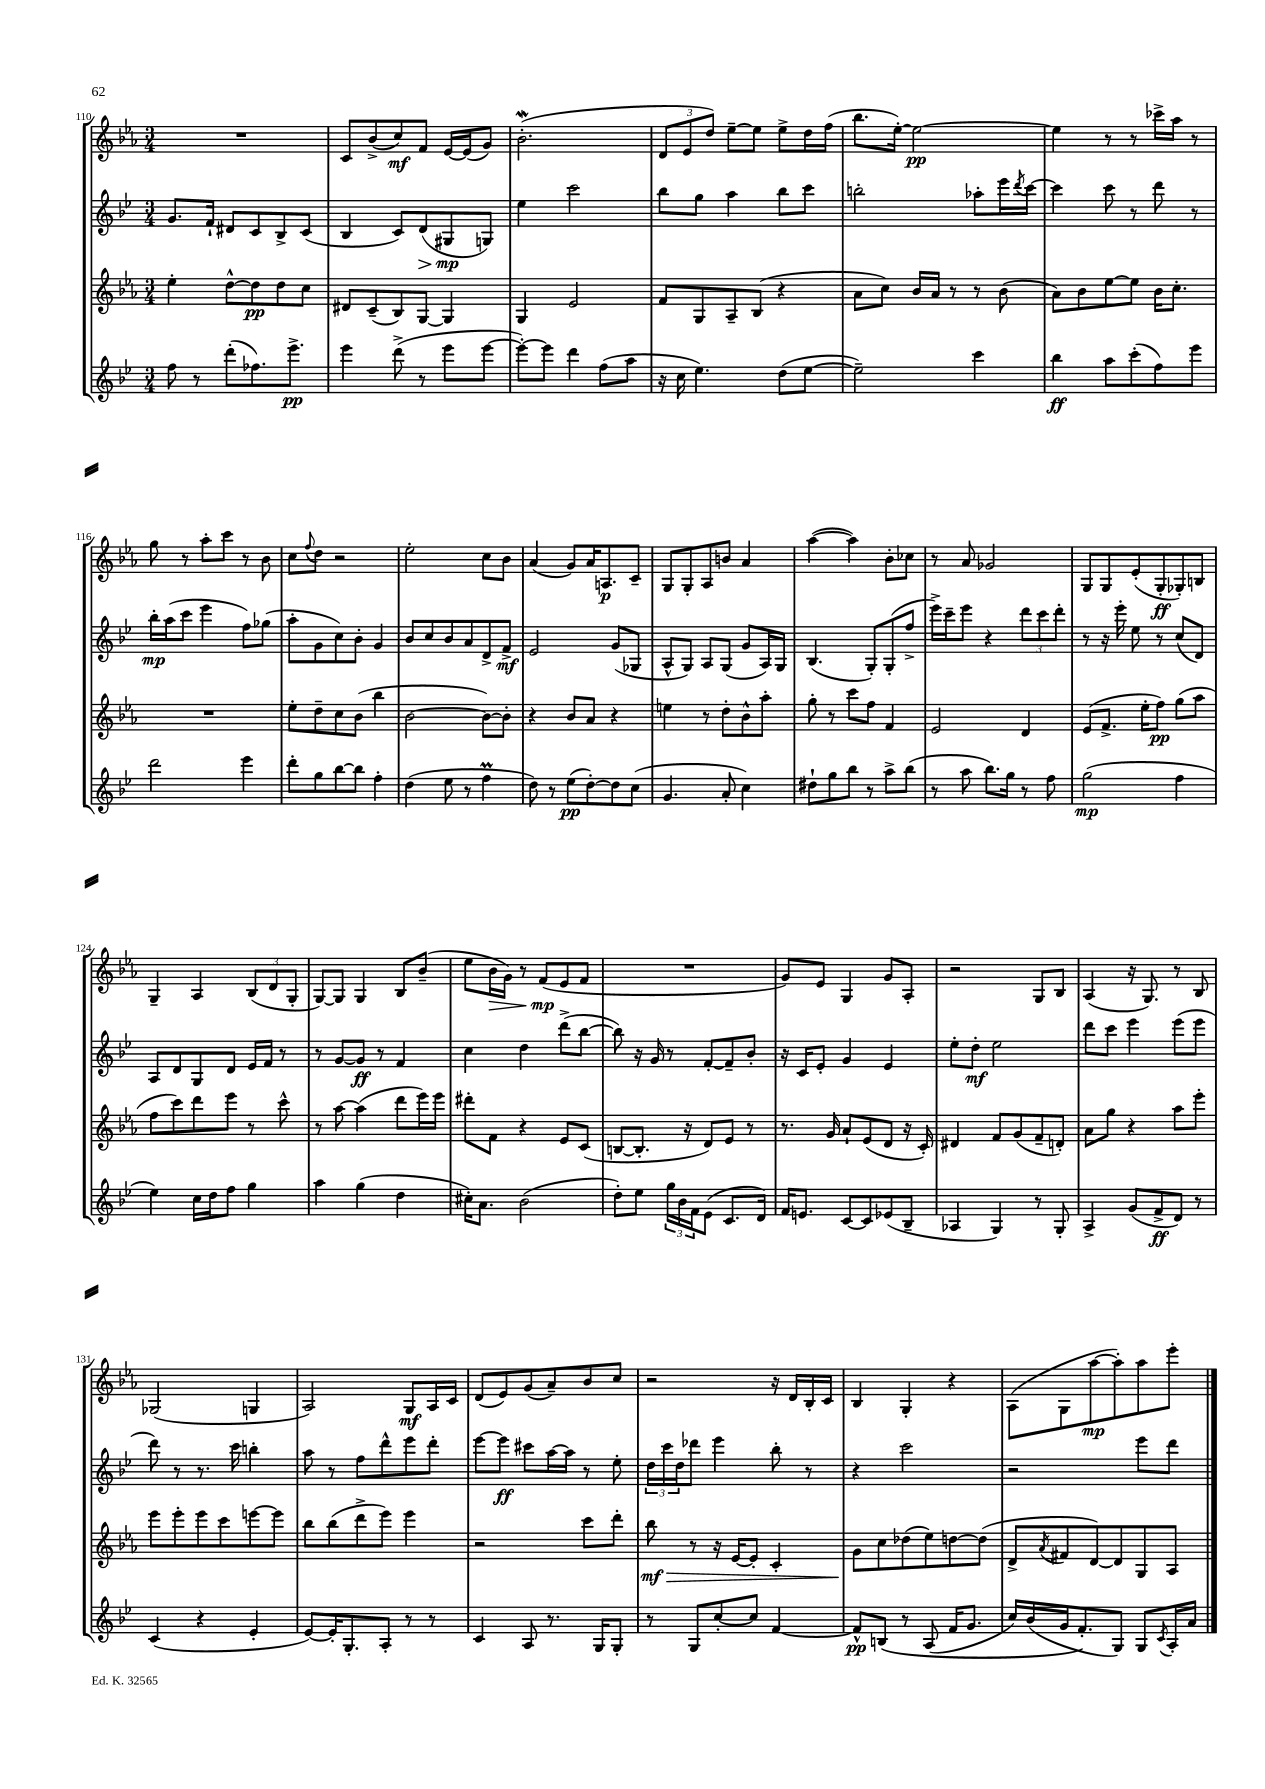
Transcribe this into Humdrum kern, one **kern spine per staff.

**kern	**dynam	**kern	**dynam	**kern	**dynam	**kern	**dynam
*part4	*part4	*part3	*part3	*part2	*part2	*part1	*part1
*staff4	*staff4	*staff3	*staff3	*staff2	*staff2	*staff1	*staff1
*clefG2	*	*clefG2	*	*clefG2	*	*clefG2	*
*k[b-e-]	*	*k[b-e-a-]	*	*k[b-e-]	*	*k[b-e-a-]	*
*M3/4	*	*M3/4	*	*M3/4	*	*M3/4	*
=110	=110	=110	=110	=110	=110	=110	=110
8ff\	.	4ee-'\	.	8.g/L	.	2.r	.
8r	.	.	.	.	.	.	.
.	.	.	.	16f`/Jk	.	.	.
(8ddd'\L	.	[8dd^^\L	.	8d#X/L	.	.	.
8.ff-X\)	.	8dd\]	pp	8c/	.	.	.
.	.	8dd\	.	8B-^/	.	.	.
8.eee-^\J	pp	.	.	.	.	.	.
.	.	8cc\J	.	(8c/J	.	.	.
=111	=111	=111	=111	=111	=111	=111	=111
4eee-\	.	8d#X/L	.	4B-/	.	8c/L	.
.	.	(8c~/	.	.	.	(8b-^/	.
(8ddd^\	.	8B-/)	.	8c/L)	.	8cc/)	mf
!	!	!	!	!	!LO:HP:b	!	!
8r	.	[8G/J	.	(8d/	>	8f/J	.
8eee-\L	.	4G/]	.	8G#X/	mp	[16e-/LL	.
.	.	.	.	.	.	(16e-/J]	.
[8eee-\J	.	.	.	8Gn/J)	]	8g/J)	.
=112	=112	=112	=112	=112	=112	=112	=112
8eee-'\L_)	.	4G/	.	4ee-\	.	(2.b-W'\	.
8eee-\J]	.	.	.	.	.	.	.
4ddd\	.	2e-/	.	2ccc\	.	.	.
(8ff\L	.	.	.	.	.	.	.
8aa\J	.	.	.	.	.	.	.
=113	=113	=113	=113	=113	=113	=113	=113
16r	.	8f/L	.	8bb-\L	.	12d/L	.
16cc\	.	.	.	.	.	.	.
.	.	.	.	.	.	12e-/	.
4.ee-\)	.	8G/	.	8gg\J	.	.	.
.	.	.	.	.	.	12dd/J)	.
.	.	8A-~/	.	4aa\	.	[8ee-~\L	.
.	.	(8B-/J	.	.	.	8ee-\J]	.
(8dd\L	.	4r	.	8bb-\L	.	8ee-^\L	.
[8ee-\J	.	.	.	8ccc\J	.	16dd\L	.
.	.	.	.	.	.	(16ff\JJ	.
=114	=114	=114	=114	=114	=114	=114	=114
2ee-~\])	.	8a-\L	.	2bbn'\	.	8.bb-\L	.
.	.	8cc\J)	.	.	.	.	.
.	.	.	.	.	.	[16ee-'\Jk)	.
.	.	16b-/LL	.	.	.	2ee-\_	pp
.	.	16a-/JJ	.	.	.	.	.
.	.	8r	.	.	.	.	.
4ccc\	.	8r	.	8aa-X'\L	.	.	.
.	.	(8b-\	.	16eee-\L	.	.	.
.	.	.	.	8qddd/	.	.	.
.	.	.	.	[16ccc\JJ	.	.	.
=115	=115	=115	=115	=115	=115	=115	=115
4bb-\	ff	8a-\L)	.	4ccc\]	.	4ee-\]	.
.	.	8b-\	.	.	.	.	.
8aa\L	.	[8ee-\	.	8ccc\	.	8r	.
(8ccc'\	.	8ee-\J]	.	8r	.	8r	.
8ff\)	.	16b-\KL	.	8ddd\	.	16ccc-X^\LL	.
.	.	8.cc'\J	.	.	.	16aa-\JJ	.
8eee-\J	.	.	.	8r	.	8r	.
!!LO:LB:g=z
=116	=116	=116	=116	=116	=116	=116	=116
2ddd\	.	2.r	.	16bb-'\LL	mp	8gg\	.
.	.	.	.	(16aa\J	.	.	.
.	.	.	.	8ccc\J	.	8r	.
.	.	.	.	4eee-\	.	8aa-'\L	.
.	.	.	.	.	.	8ccc\J	.
4eee-\	.	.	.	8ff\L)	.	8r	.
.	.	.	.	(8gg-X\J	.	8b-\	.
=117	=117	=117	=117	=117	=117	=117	=117
8ddd'\L	.	8ee-'\L	.	8aa'\L	.	8cc\L	.
.	.	.	.	.	.	8qqff/	.
8gg\	.	8dd~\	.	8g\	.	8dd\J	.
[8bb-\	.	8cc\	.	8cc\)	.	2r	.
8bb-\J]	.	(8b-\J	.	8b-'\J	.	.	.
4ff'\	.	4bb-\	.	4g/	.	.	.
=118	=118	=118	=118	=118	=118	=118	=118
(4dd\	.	[2b-\	.	8b-/L	.	2ee-'\	.
.	.	.	.	8cc/	.	.	.
8ee-\	.	.	.	8b-/	.	.	.
8r	.	.	.	8a/	.	.	.
4ffM\	.	8b-\L_)	.	8d^/	.	8cc\L	.
.	.	8b-'\J]	.	8f^/J	mf	8b-\J	.
=119	=119	=119	=119	=119	=119	=119	=119
8dd\)	.	4r	.	2e-/	.	(4a-/	.
8r	.	.	.	.	.	.	.
(8ee-\L	pp	8b-/L	.	.	.	8g/L)	.
[8dd'\)	.	8a-/J	.	.	.	16a-/K	.
.	.	.	.	.	.	8.An/	p
8dd\]	.	4r	.	(8g/L	.	.	.
(8cc\J	.	.	.	8G-X/J	.	8c~/J	.
=120	=120	=120	=120	=120	=120	=120	=120
4.g/	.	4een\	.	8A^^/L	.	8G/L	.
.	.	.	.	8G/J)	.	8G'/	.
.	.	8r	.	8A/L	.	8A-/	.
8a'/	.	8dd'\L	.	(8G/J	.	8bn/J	.
4cc\)	.	8b-^^\	.	8g/L	.	4a-/	.
.	.	8aa-'\J	.	16A/L)	.	.	.
.	.	.	.	16G/JJ	.	.	.
=121	=121	=121	=121	=121	=121	=121	=121
8dd#X`\L	.	8gg'\	.	(4.B-/	.	([4aa-\	.
8gg\	.	8r	.	.	.	.	.
8bb-\J	.	8ccc\L	.	.	.	4aa-\])	.
8r	.	8ff\J	.	8G'/L)	.	.	.
8aa^\L	.	4f/	.	(8G'/	.	8b-'\L	.
(8bb-\J	.	.	.	8ff^/J	.	8cc-X\J	.
=122	=122	=122	=122	=122	=122	=122	=122
8r	.	2e-/	.	16eee-^\LL)	.	8r	.
.	.	.	.	16ccc~\J	.	.	.
8aa\	.	.	.	8eee-\J	.	8a-/	.
8.bb-\L)	.	.	.	4r	.	2g-X/	.
16gg\Jk	.	.	.	.	.	.	.
8r	.	4d/	.	12ddd\L	.	.	.
.	.	.	.	12ccc\	.	.	.
8ff\	.	.	.	.	.	.	.
.	.	.	.	12ddd'\J	.	.	.
=123	=123	=123	=123	=123	=123	=123	=123
(2gg\	mp	(8e-/L	.	8r	.	8G/L	.
.	.	8.f^/J	.	16r	.	8G/	.
.	.	.	.	16eee-'\	.	.	.
.	.	.	.	8ee-\	.	(8e-'/	.
.	.	16ee-'\KL	.	.	.	.	.
.	.	8ff\J)	pp	8r	.	8G'/	ff
4ff\	.	(8gg\L	.	(8cc/L	.	8G-X'/)	.
.	.	8aa-\J	.	8d/J)	.	8Bn/J	.
!!LO:LB:g=z
=124	=124	=124	=124	=124	=124	=124	=124
4ee-\)	.	8ff\L	.	8A/L	.	4G~/	.
.	.	8ccc\)	.	8d/	.	.	.
16cc\LL	.	8ddd\	.	8G/	.	4A-/	.
16dd\J	.	.	.	.	.	.	.
8ff\J	.	8eee-\J	.	8d/J	.	.	.
4gg\	.	8r	.	16e-/LL	.	(12B-/L	.
.	.	.	.	16f/JJ	.	.	.
.	.	.	.	.	.	12d/	.
.	.	8ccc^^\	.	8r	.	.	.
.	.	.	.	.	.	12G'/J	.
=125	=125	=125	=125	=125	=125	=125	=125
4aa\	.	8r	.	8r	.	[8G/L)	.
.	.	[8aa-\	.	[8g/L	.	8G/J]	.
(4gg\	.	(4aa-\]	.	8g/J]	ff	4G/	.
.	.	.	.	8r	.	.	.
4dd\	.	8ddd\L	.	4f/	.	8B-/L	.
.	.	16eee-\L)	.	.	.	(8b-~/J	.
.	.	16eee-\JJ	.	.	.	.	.
=126	=126	=126	=126	=126	=126	=126	=126
16cc#X'\KL)	.	8ddd#X'\L	.	4cc\	.	8ee-\L	.
8.a\J	.	.	.	.	.	.	.
!	!	!	!	!	!	!	!LO:HP:b
.	.	8f\J	.	.	.	16b-\L	>
.	.	.	.	.	.	16g\JJ)	.
(2b-\	.	4r	.	4dd\	.	8r	.
.	.	.	.	.	.	(8f/L	mp
.	.	8e-/L	.	(8ddd^\L	.	8e-/	]
.	.	(8c/J	.	[8bb-\J	.	8f/J	.
=127	=127	=127	=127	=127	=127	=127	=127
8dd'\L)	.	[8Bn/L	.	8bb-\])	.	2.r	.
8ee-\J	.	8.B'/J]	.	16r	.	.	.
.	.	.	.	16g/	.	.	.
24gg\LL	.	.	.	8r	.	.	.
24b-\	.	.	.	.	.	.	.
.	.	16r	.	.	.	.	.
24f\J	.	.	.	.	.	.	.
(8e-\J	.	8d/L)	.	[8f'/L	.	.	.
8.c/L	.	8e-/J	.	8f~/]	.	.	.
.	.	8r	.	8b-'/J	.	.	.
16d/Jk)	.	.	.	.	.	.	.
=128	=128	=128	=128	=128	=128	=128	=128
16f/KL	.	8.r	.	16r	.	8g/L)	.
8.en/J	.	.	.	16c/KL	.	.	.
.	.	.	.	8e-'/J	.	8e-/J	.
.	.	16g/	.	.	.	.	.
[8c/L	.	8a-`/L	.	4g/	.	4G/	.
8c/]	.	(8e-/	.	.	.	.	.
(8e-X/	.	8d/J	.	4e-/	.	8g/L	.
8B-~/J	.	16r	.	.	.	8A-'/J	.
.	.	16c'/)	.	.	.	.	.
=129	=129	=129	=129	=129	=129	=129	=129
4A-X/	.	4d#X/	.	8ee-'\L	.	2r	.
.	.	.	.	8dd'\J	mf	.	.
4G/)	.	8f/L	.	2ee-\	.	.	.
.	.	(8g/	.	.	.	.	.
8r	.	8f~/	.	.	.	8G/L	.
8G'/	.	8dn'/J)	.	.	.	8B-/J	.
=130	=130	=130	=130	=130	=130	=130	=130
4A^/	.	8a-\L	.	8ddd\L	.	(4A-/	.
.	.	8gg\J	.	8ccc\J	.	.	.
(8g/L	.	4r	.	4eee-\	.	16r	.
.	.	.	.	.	.	8.G/)	.
8f^/	ff	.	.	.	.	.	.
8d/J)	.	8aa-\L	.	(8eee-\L	.	8r	.
8r	.	8eee-'\J	.	8eee-\J	.	8B-/	.
!!LO:LB:g=z
=131	=131	=131	=131	=131	=131	=131	=131
(4c/	.	8eee-\L	.	8ddd\)	.	(2G-X/	.
.	.	8eee-'\	.	8r	.	.	.
4r	.	8eee-\	.	8.r	.	.	.
.	.	8ccc\	.	.	.	.	.
.	.	.	.	16ccc\	.	.	.
4e-'/	.	[8eeen\	.	4bbn'\	.	4Gn/	.
.	.	8eee\J]	.	.	.	.	.
=132	=132	=132	=132	=132	=132	=132	=132
[8e-/L)	.	8bb-\L	.	8aa\	.	2A-/)	.
16e-'/K]	.	(8bb-\	.	8r	.	.	.
8.G'/	.	.	.	.	.	.	.
.	.	8ddd^\	.	8ff\L	.	.	.
8A'/J	.	8eee-\J)	.	8ddd^^\	.	.	.
8r	.	4eee-\	.	8eee-\	.	8G/L	mf
8r	.	.	.	8ddd'\J	.	16A-/L	.
.	.	.	.	.	.	16c/JJ	.
=133	=133	=133	=133	=133	=133	=133	=133
4c/	.	2r	.	[8eee-\L	.	(8d/L	.
.	.	.	.	8eee-\J]	ff	8e-/)	.
8A/	.	.	.	8ccc#X\L	.	(8g/	.
8.r	.	.	.	[16aa\L	.	8a-~/)	.
.	.	.	.	16aa\JJ]	.	.	.
.	.	8ccc\L	.	8r	.	8b-/	.
16G/KL	.	.	.	.	.	.	.
8G'/J	.	8ddd'\J	.	8ee-'\	.	8cc/J	.
=134	=134	=134	=134	=134	=134	=134	=134
!	!	!	!LO:HP:b	!	!	!	!
8r	.	8bb-\	> mf	24dd\LL	.	2r	.
.	.	.	.	24ccc\	.	.	.
.	.	.	.	24dd\J	.	.	.
8G/L	.	8r	.	8ddd-X\J	.	.	.
[8cc'/	.	16r	.	4eee-\	.	.	.
.	.	[16e-/KL	.	.	.	.	.
8cc/J]	.	8e-'/J]	.	.	.	.	.
[4f/	.	4c'/	.	8bb-'\	.	16r	.
.	.	.	.	.	.	16d/LL	.
.	.	.	.	8r	.	16B-'/	.
.	.	.	.	.	.	16c/JJ	.
=135	=135	=135	=135	=135	=135	=135	=135
8f^^/L]	pp	8g\L	.	4r	.	4B-/	.
(8Bn/J	.	8cc\	]	.	.	.	.
8r	.	(8dd-X\	.	2ccc\	.	4G'/	.
(8A/	.	8ee-\)	.	.	.	.	.
16f/KL	.	[8ddn\	.	.	.	4r	.
8.g/J	.	.	.	.	.	.	.
.	.	(8dd\J]	.	.	.	.	.
=136	=136	=136	=136	=136	=136	=136	=136
16cc/LL)	.	8d^/L	.	2r	.	(8A-\L	.
(16b-/	.	.	.	.	.	.	.
.	.	8qa-/	.	.	.	.	.
16g/J	.	8f#X/	.	.	.	8G\	.
8.f'/)	.	.	.	.	.	.	.
.	.	[8d/)	.	.	.	[8aa-\	mp
8G/J)	.	8d/]	.	.	.	8aa-'\])	.
8G/L	.	8G/	.	8eee-\L	.	8aa-\	.
8qc/	.	.	.	.	.	.	.
16A'/L	.	8A-/J	.	8ddd\J	.	8eee-'\J	.
16a/JJ	.	.	.	.	.	.	.
==	==	==	==	==	==	==	==
*-	*-	*-	*-	*-	*-	*-	*-
